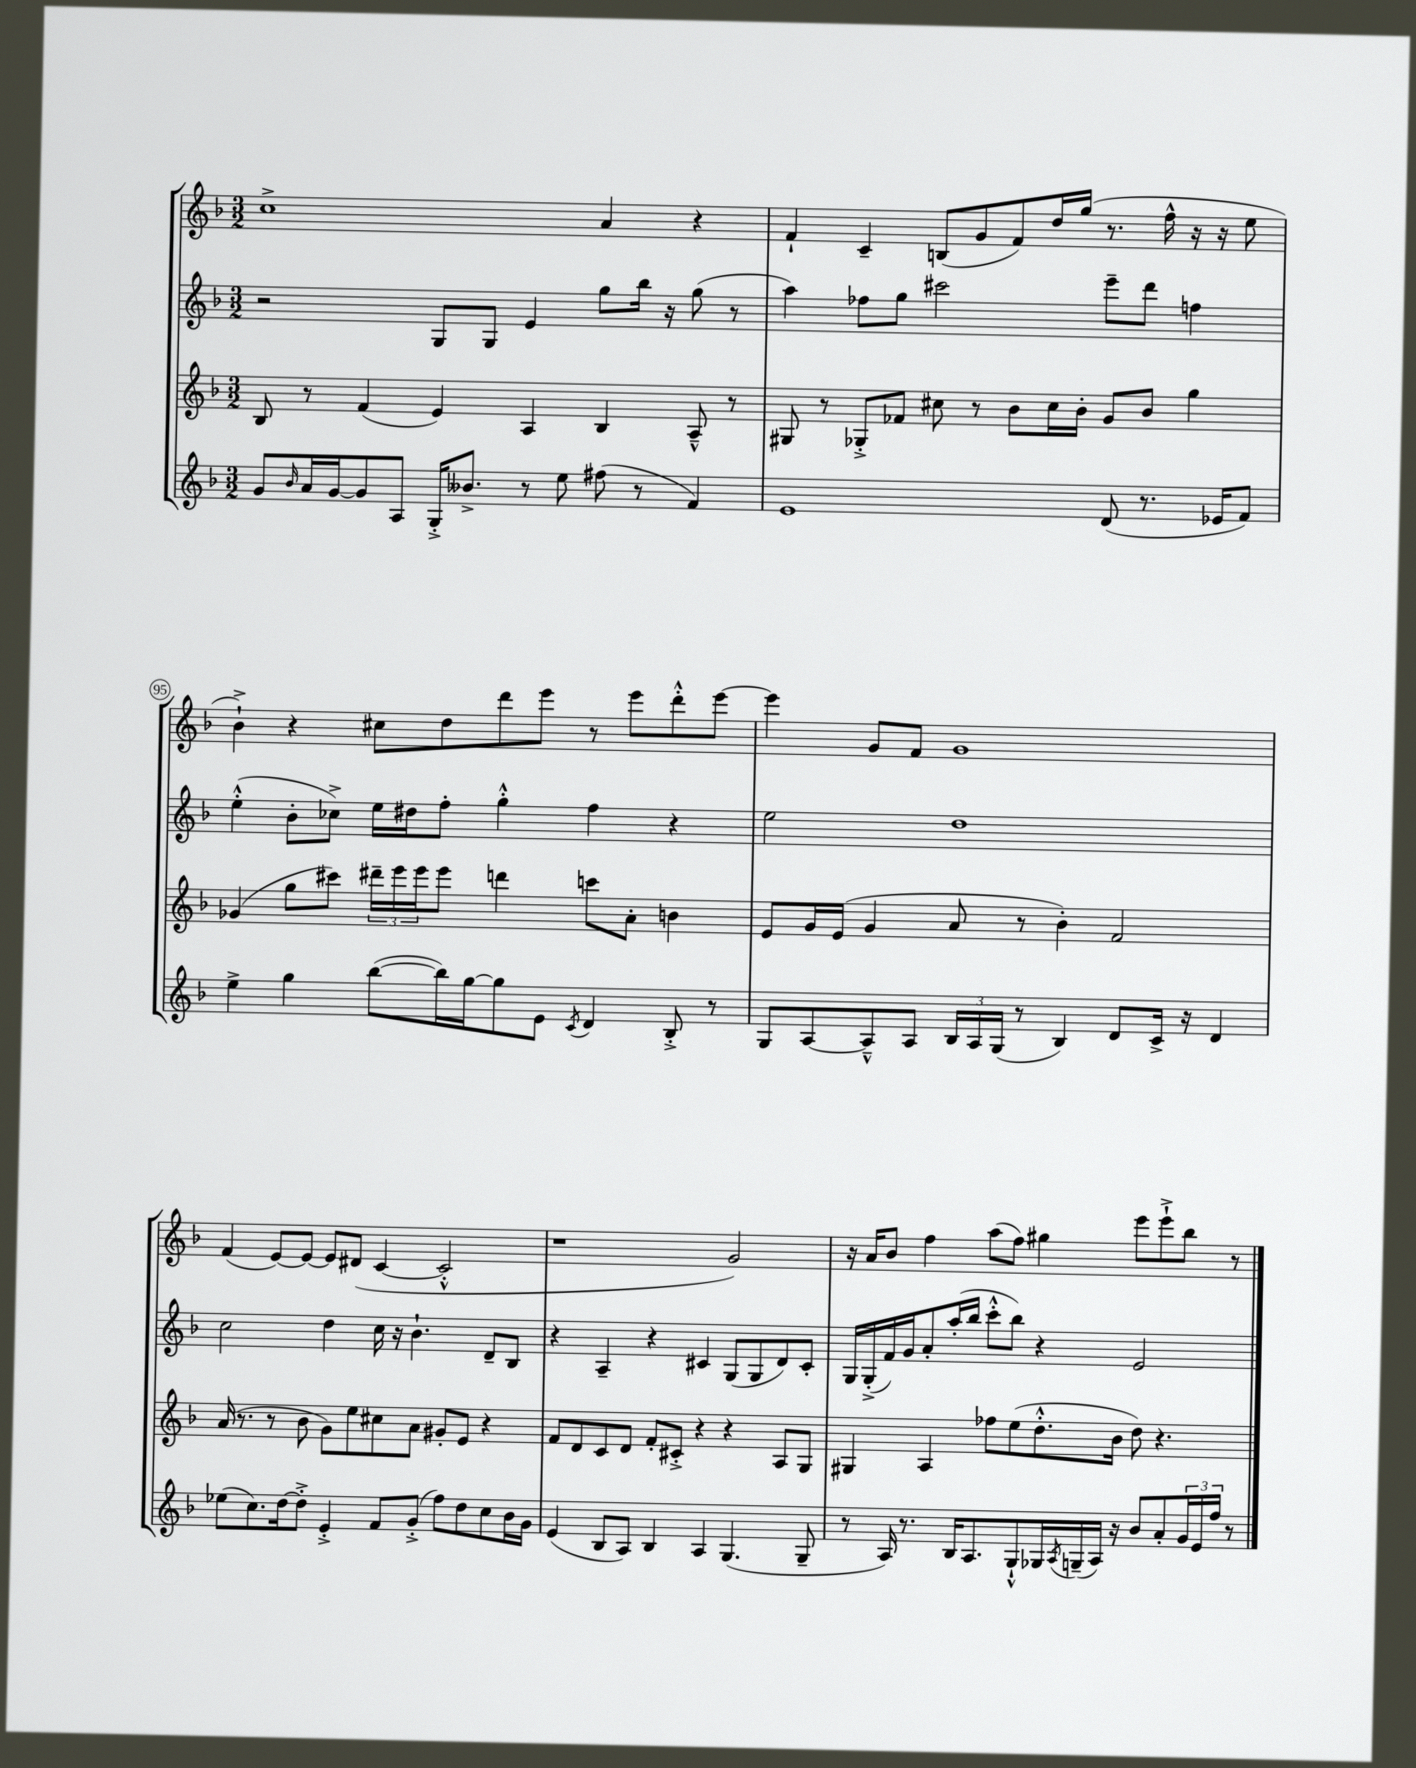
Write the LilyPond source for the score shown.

<<
\new StaffGroup <<
\new Staff = "s0" {
    \clef treble \key f \major \numericTimeSignature \time 3/2
    c''1-> a'4 r4 |
    f'4-! c'4-- b8( g'8 f'8) d''16 g''16( r8. f''16-^ r16 r16 e''8 |
    bes'4-!->) r4 cis''8 d''8 d'''8 e'''8 r8 e'''8 d'''8-.-^ e'''8~ |
    e'''4 g'8 f'8 g'1 |
    f'4( e'8~) e'8~ e'8 dis'8( c'4~ c'2-.-^ |
    r1 g'2) |
    r16 a'16 bes'8 f''4 a''8( f''8) gis''4 e'''8 e'''8-!-> bes''8 r8 \bar "|." |
}
\new Staff = "s1" {
    \clef treble \key f \major \numericTimeSignature \time 3/2
    r2 g8 g8 e'4 g''8 bes''16 r16 g''8( r8 |
    a''4) fes''8 g''8 cis'''2 e'''8-- d'''8 f''4 |
    e''4-.-^( bes'8-. ces''8->) e''16 dis''16 f''8-. g''4-.-^ f''4 r4 |
    e''2 d''1 |
    c''2 d''4 c''16 r16 bes'4.-! d'8-- bes8 |
    r4 a4-- r4 cis'4 g8( g8 d'8) cis'8-. |
    g16 g16-.->( f'16) g'16 a'8-. a''16-.( bes''16 c'''8-.-^ bes''8) r4 e'2 \bar "|." |
}
\new Staff = "s2" {
    \clef treble \key f \major \numericTimeSignature \time 3/2
    bes8 r8 f'4( e'4) a4 bes4 a8---^ r8 |
    gis8 r8 ges8-.-> fes'8 cis''8 r8 bes'8 cis''16 bes'16-. g'8 bes'8 g''4 |
    ges'4( g''8 cis'''8) \tuplet 3/2 { dis'''16-- e'''16 e'''16 } e'''8 d'''4 c'''8 a'8-. b'4 |
    e'8 g'16 e'16( g'4 a'8 r8 bes'4-.) f'2 |
    a'16( r8. r8 bes'8 g'8) e''8 cis''8 a'8 gis'8-. e'8 r4 |
    f'8 d'8 c'8 d'8 f'8-. cis'8-.-> r4 r4 a8 g8 |
    gis4 a4 fes''8 e''8( d''8.-.-^ bes'16 d''8) r4. \bar "|." |
}
\new Staff = "s3" {
    \clef treble \key f \major \numericTimeSignature \time 3/2
    g'8 \grace { bes'16 } a'16 g'16~ g'8 a8 g16-.-> beses'8.-> r8 e''8 fis''8( r8 f'4) |
    e'1 d'8( r8. ees'16 f'8) |
    e''4-> g''4 bes''8~( bes''16) g''16~ g''8 e'8 \acciaccatura { c'8 } d'4 bes8-.-> r8 |
    g8 a8~ a8---^ a8 \tuplet 3/2 { bes16 a16 g16( } r8 bes4) d'8 c'16-> r16 d'4 |
    ees''8( c''8.) d''16~ d''8-.-> e'4-.-> f'8 g'8-.->( f''8) d''8 c''8 bes'16 g'16 |
    e'4( bes8 a8) bes4 a4 g4.( g8-- |
    r8 a16) r8. bes16 a8. g8-!-^ ges16 \acciaccatura { a8 } g16--( a16) r16 bes'8 a'8-. \tuplet 3/2 { g'16 e'16 f''16 } r8 \bar "|." |
}
>>
>>
\layout { \context { \Score currentBarNumber = #93 \override BarNumber.break-visibility = ##(#f #t #t) barNumberVisibility = #(every-nth-bar-number-visible 5) \override BarNumber.stencil = #(make-stencil-circler 0.1 0.3 ly:text-interface::print) } }
